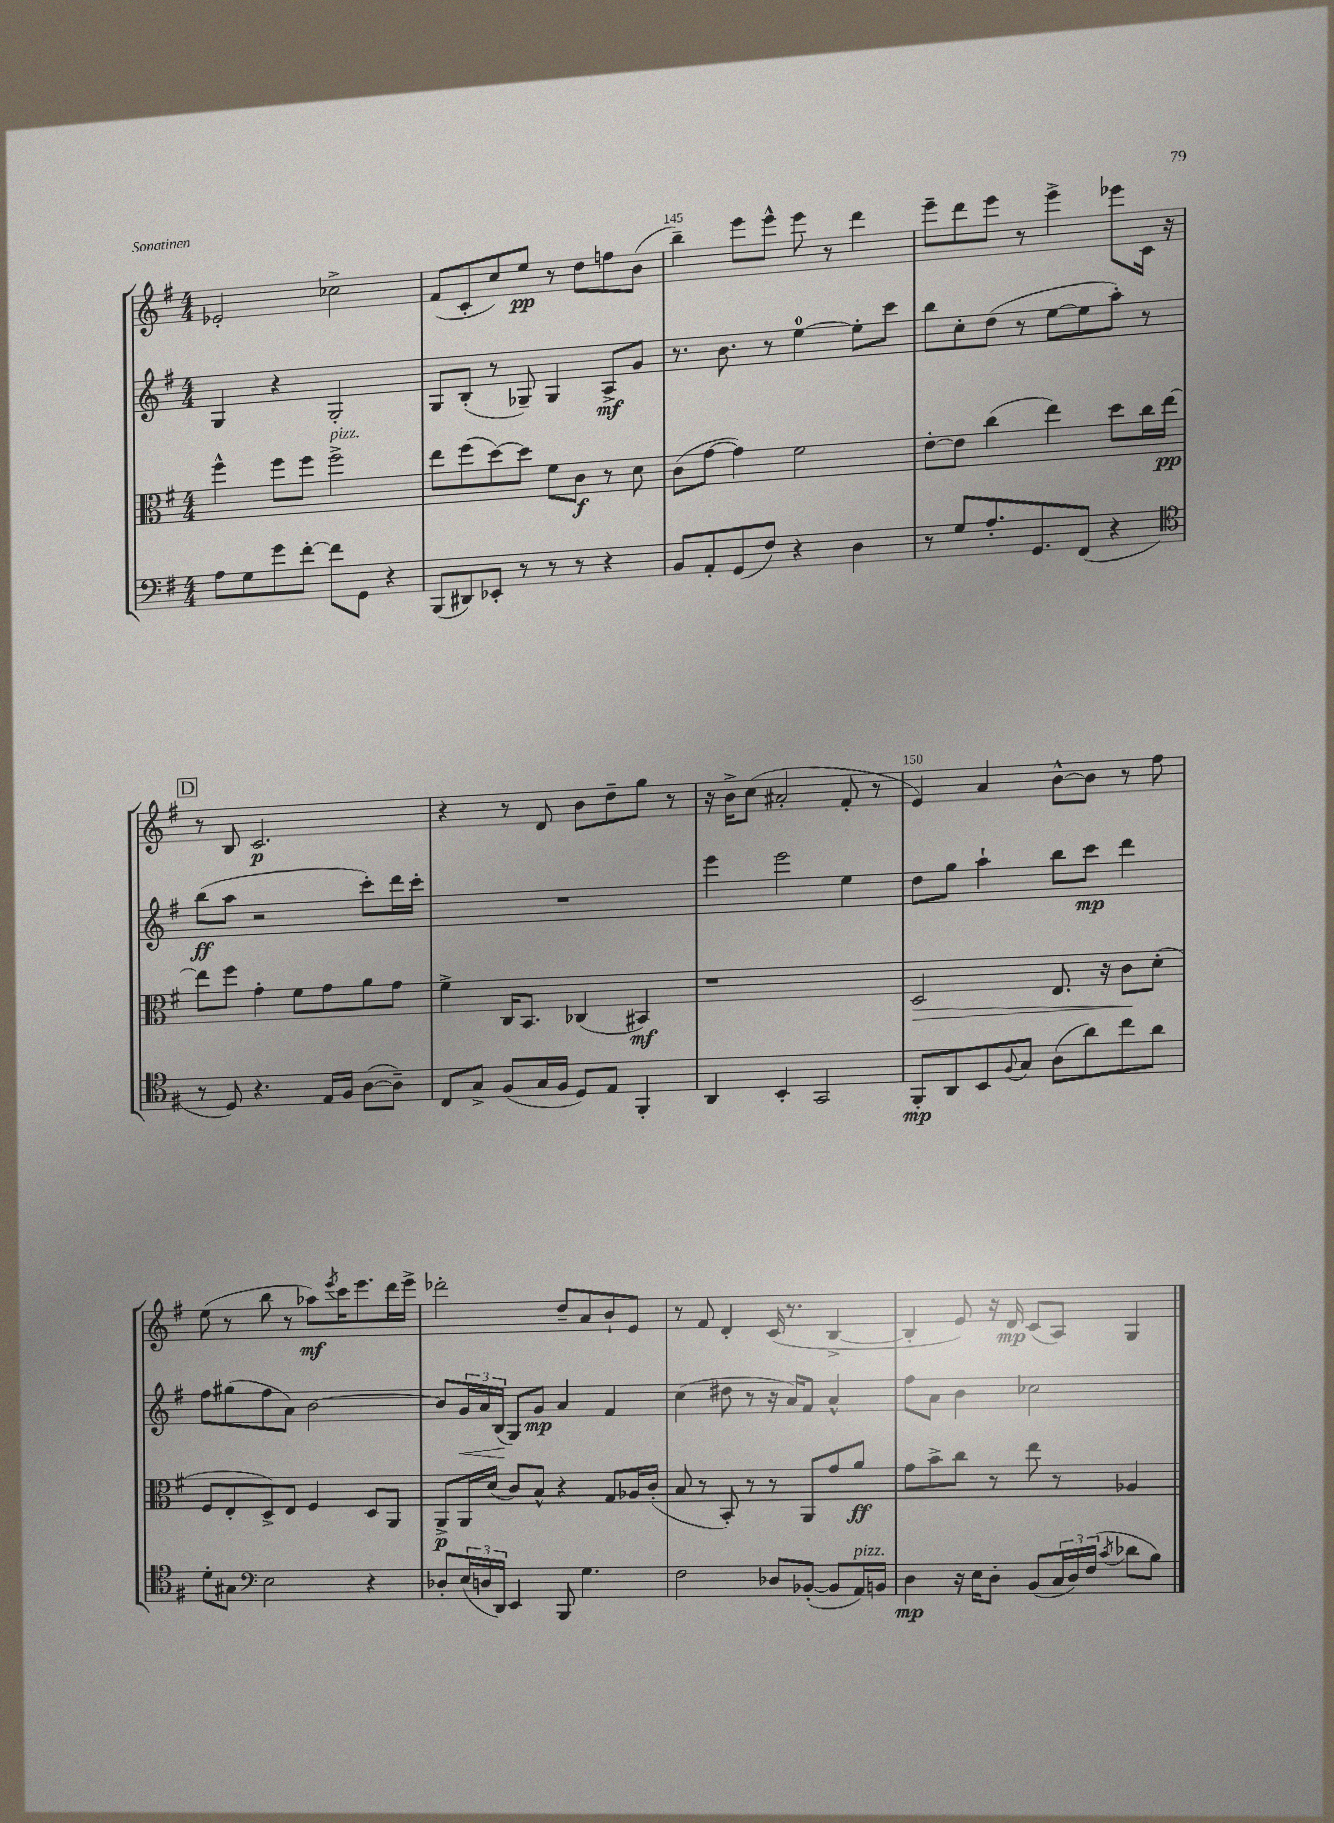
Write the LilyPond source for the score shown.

<<
\new StaffGroup <<
\new Staff = "s0" {
    \clef treble \key g \major \numericTimeSignature \time 4/4
    ees'2-. ces''2-> |
    fis'8( c'8-. c''8) e''8\pp r8 d''8 f''8 b'8( |
    b''4--) e'''8 e'''8-^ e'''8 r8 d'''4 |
    e'''8-- d'''8 e'''8 r8 e'''4-> ees'''8 c'16 r16 |
    \mark \markup { \box "D" } r8 b8 c'2.\p |
    r4 r8 d'8 b'8 d''8-- g''8 r8 |
    r16 b'16-> c''8( ais'2-. fis'8-. r8 |
    e'4) a'4 b'8~-^ b'8 r8 fis''8 |
    e''8( r8 b''8 r8 aes''8\mf) \acciaccatura { e'''8 } c'''16 e'''8. d'''16 e'''16-> |
    des'''2-. d''8-- a'8 b'8-! e'8 |
    r8 fis'8 d'4-. c'16( r8. b4~-> |
    b4-. e'8) r16 d'16\mp c'8( a8) g4 \bar "|." |
}
\new Staff = "s1" {
    \clef treble \key g \major \numericTimeSignature \time 4/4
    g4 r4 g2-. |
    g8 b8-.( r8 ges8--) ges4 a8->\mf g'8 |
    r8. b'8. r8 e''4-0~ e''8-. c'''8 |
    b''8 c''8-. d''8( r8 e''8~ e''8 a''8-.) r8 |
    \mark \markup { \box "D" } b''8\ff( a''8 r2 c'''8-.) d'''16 c'''16-. |
    R1 |
    e'''4 e'''2 e''4 |
    d''8 g''8 a''4-! b''8 c'''8\mp d'''4 |
    fis''8 gis''8( fis''8 a'8) b'2~ |
    b'8 \tuplet 3/2 { g'16\< a'16 b16\!( } g8) g'8\mp a'4 fis'4 |
    c''4( dis''8 r8 r16 a'16) fis'8 a'4-^ |
    fis''8 a'8 b'4 ces''2 \bar "|." |
}
\new Staff = "s2" {
    \clef alto \key g \major \numericTimeSignature \time 4/4
    fis''4-^ fis''8 fis''8 fis''2->^\markup { \italic "pizz." } |
    e''8 fis''8( d''8~) d''8 fis'8 c'8\f r8 d'8 |
    c'8( g'8~ g'4) fis'2 |
    e'8~-. e'8 c''4( e''4) d''8 c''16 e''16~\pp |
    \mark \markup { \box "D" } e''8 fis''8 g'4-. fis'8 g'8 a'8 g'8 |
    fis'4-> c16 b,8. ces4( bis,4\mf) |
    r1 |
    d2\> e8. r16 c'8\! d'8-.( |
    fis8 e8-. d8->) e8 fis4 d8 a,8 |
    a,8->\p a,16 d'16( c'8) b8-^ r4 g8 aes16 c'16-.( |
    b8 r8 b,8-.) r8 r8 a,8 g'8 a'8\ff |
    g'8 b'8-> c''8 r8 e''8 r8 aes4 \bar "|." |
}
\new Staff = "s3" {
    \clef bass \key g \major \numericTimeSignature \time 4/4
    a8 g8 g'8 fis'8~-. fis'8 g,8 r4 |
    b,,8( dis,8) ees,8-. r8 r8 r8 r4 |
    b,8 a,8-. g,8( fis8) r4 d4 |
    r8 g8 a8.-. g,8. fis,8( r4 |
    \mark \markup { \box "D" } \clef tenor r8 d8) r4. e16 fis16 a8~( a8--) |
    c8 g8-> fis8( g16 fis16 d8) e8 fis,4-. |
    a,4 b,4-. g,2 |
    fis,8-.\mp a,8 b,8 \appoggiatura { fis8 } g8 a8( a'8) c''8 a'8 |
    d'8-. gis8 \clef bass e2 r4 |
    des8-. \tuplet 3/2 { e16( d16 d,16) } e,4 b,,8 g4. |
    fis2 des8 bes,8~-.( bes,8 a,16^\markup { \italic "pizz." }) b,16 |
    d4\mp r16 e16 d8-. b,8( \tuplet 3/2 { c16 d16) fis16( } \acciaccatura { c'8 } des'8 b8) \bar "|." |
}
>>
>>
\layout { \context { \Score currentBarNumber = #143 \override BarNumber.break-visibility = ##(#f #t #t) barNumberVisibility = #(every-nth-bar-number-visible 5) } }
